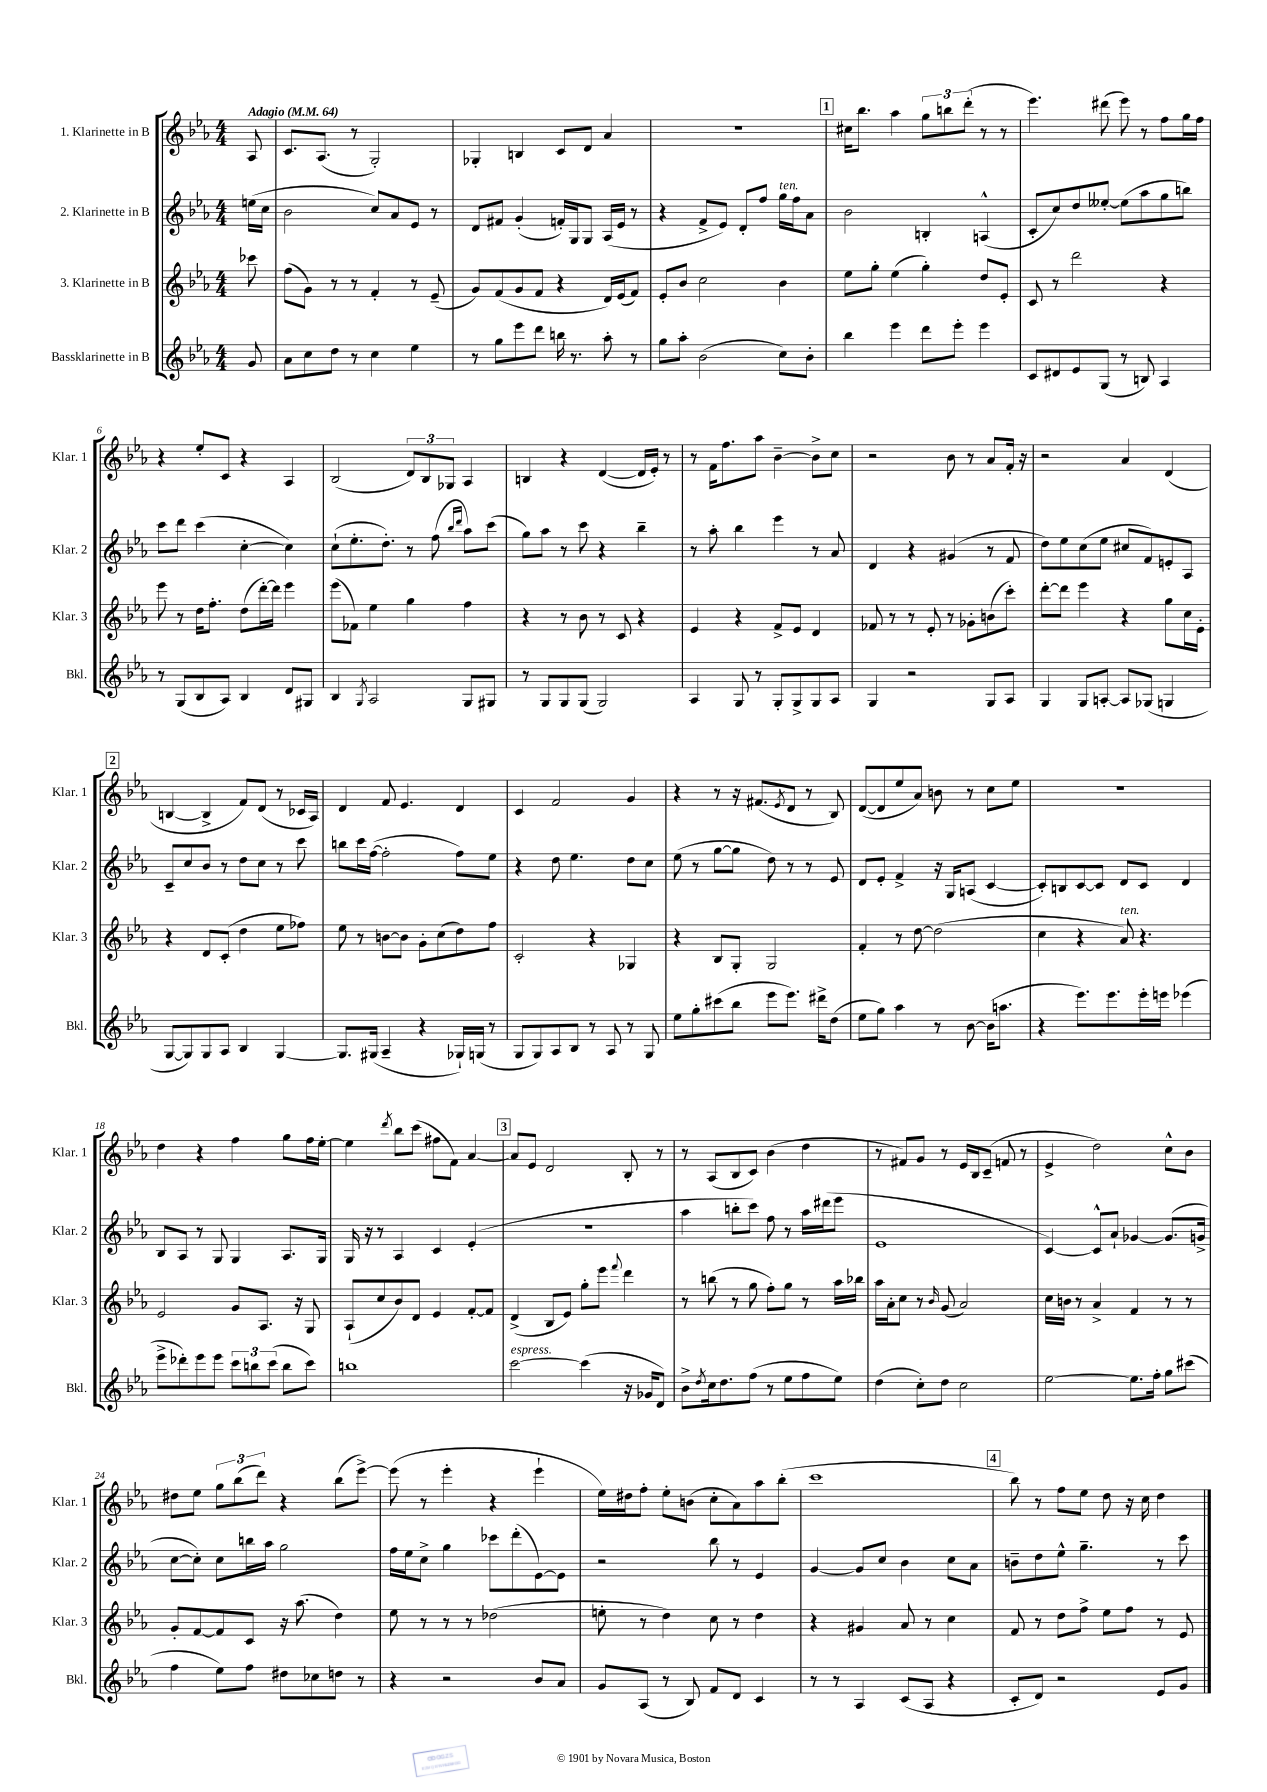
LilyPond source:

<<
\new StaffGroup <<
\new Staff = "s0" \with { instrumentName = "1. Klarinette in B" shortInstrumentName = "Klar. 1" } {
    \clef treble \key ees \major \numericTimeSignature \time 4/4 \partial 8 \tempo "Adagio" 4 = 64
    aes8 |
    c'8. aes8.( r8 g2-.) |
    ges4-. b4 c'8 d'8 aes'4 |
    R1 |
    \mark \markup { \box "1" } cis''16 bes''8. aes''4 \tuplet 3/2 { g''8 b''8 d'''8-.( } r8 r8 |
    ees'''4.) dis'''8( ees'''8) r8 f''8 g''16 f''16 |
    r4 ees''8-. c'8 r4 aes4 |
    bes2( \tuplet 3/2 { d'8) bes8 ges8 } aes4 |
    b4 r4 d'4~( d'16 ees'16-.) r8 |
    r8 f'16 f''8. aes''8 bes'4~-- bes'8-> c''8 |
    r2 bes'8 r8 aes'8 f'16-. r16 |
    r2 aes'4 d'4( |
    \mark \markup { \box "2" } b4~ b4-> f'8) d'8( r8 ces'16 aes16) |
    d'4 f'8 ees'4. d'4 |
    c'4 f'2 g'4 |
    r4 r8 r16 fis'8.( \acciaccatura { ees'8 } d'8 r8 bes8) |
    d'8~( d'8 ees''8 aes'8) b'8 r8 c''8 ees''8 |
    R1 |
    d''4 r4 f''4 g''8 f''16 ees''16~-. |
    ees''4 \acciaccatura { d'''8 } bes''8 c'''8( fis''8 f'8) aes'4~ |
    \mark \markup { \box "3" } aes'8 ees'8 d'2 bes8-. r8 |
    r8 aes8( bes8 c'8) bes'4( d''4 |
    r8 fis'8) g'8 r8 ees'16 bes16 c'8--( f'8 r8 |
    ees'4-> d''2) c''8-^ bes'8 |
    dis''8 ees''8 \tuplet 3/2 { g''8 bes''8( d'''8) } r4 bes''8( ees'''8~->) |
    ees'''8( r8 ees'''4-. r4 ees'''4-! |
    ees''16) dis''16 f''8-. ees''8-. b'8( c''8-. aes'8) aes''8 bes''8-.( |
    c'''1 |
    \mark \markup { \box "4" } bes''8) r8 f''8 ees''8 d''8 r16 c''16 d''4 \bar "|." |
}
\new Staff = "s1" \with { instrumentName = "2. Klarinette in B" shortInstrumentName = "Klar. 2" } {
    \clef treble \key ees \major \numericTimeSignature \time 4/4 \partial 8
    e''16( c''16 |
    bes'2 c''8) aes'8 ees'8 r8 |
    d'8 fis'8 g'4-.( f'16-.) g16 g8 aes16( ees'16 r8 |
    r4 f'8-> ees'8) d'8-. f''8 g''16^\markup { \italic "ten." } f''16 aes'8 |
    \mark \markup { \box "1" } bes'2 b4-. a4-^( |
    c'8-. c''8) d''8 eeses''8~-. eeses''8( aes''8 g''8 b''8) |
    c'''8 d'''8 c'''4( c''4~-. c''4) |
    c''8-!( ees''8.-. d''8.-.) r8 f''8( \grace { bes''16 d'''16 } aes''8) c'''8( |
    g''8) aes''8 r8 c'''8 r4 bes''4-- |
    r8 aes''8-. bes''4 ees'''4 r8 aes'8 |
    d'4 r4 gis'4( r8 f'8 |
    d''8) ees''8 c''8( ees''8 cis''8 f'8) e'8-. aes8 |
    \mark \markup { \box "2" } c'8-- c''8 bes'8 r8 d''8 c''8 r8 c'''8 |
    b''8 c'''16 f''16~( f''2-. f''8) ees''8 |
    r4 d''8 ees''4. d''8 c''8 |
    ees''8( r8 g''8~ g''8 d''8) r8 r8 ees'8 |
    d'8 ees'8-. f'4-> r16 g16 a8( c'4~ |
    c'8-.) b8 c'8~ c'8 d'8 c'8 d'4 |
    bes8 aes8 r8 g8 g4 aes8. g16 |
    g16 r16 r8 aes4 c'4 ees'4-.( |
    \mark \markup { \box "3" } R1 |
    aes''4 b''8-. c'''8) f''8 r8 aes''16 dis'''16( ees'''8 |
    ees'1 |
    c'4~) c'8-^ aes'8-! ges'4~ ges'8.( g'16-> |
    c''8~ c''8-.) c''8 b''16 aes''16 g''2 |
    f''16 ees''16 c''8-> g''4 ces'''8 d'''8-.( ees'8~) ees'8 |
    r2 bes''8 r8 ees'4 |
    g'4~ g'8 c''8 bes'4 c''8 aes'8 |
    \mark \markup { \box "4" } b'8-- d''8 ees''8-^ g''4.-- r8 c'''8 \bar "|." |
}
\new Staff = "s2" \with { instrumentName = "3. Klarinette in B" shortInstrumentName = "Klar. 3" } {
    \clef treble \key ees \major \numericTimeSignature \time 4/4 \partial 8
    ces'''8 |
    f''8( g'8) r8 r8 f'4-. r8 ees'8--( |
    g'8) f'8( g'8 f'8 r4 d'16) ees'16( f'8) |
    ees'8-. bes'8 c''2 bes'4 |
    \mark \markup { \box "1" } ees''8 g''8-. ees''4( g''4-.) d''8 ees'8-. |
    c'8 r8 d'''2 r4 |
    ees'''8 r8 d''16 f''8.-. d''8( d'''16~-.) d'''16 ees'''4 |
    ees'''8( fes'8) ees''4 g''4 f''4 |
    r4 r8 bes'8 r8 c'8 r4 |
    ees'4 r4 f'8-> ees'8 d'4 |
    fes'8 r8 r8 ees'8-. r8 ges'8-. b'8( c'''8-.) |
    d'''8~-. d'''8 ees'''4 r4 g''8 c''16 ees'16-. |
    \mark \markup { \box "2" } r4 d'8 c'8-.( d''4 ees''8 fes''8) |
    ees''8 r8 b'8~ b'8 g'8-. c''8( d''8) f''8 |
    c'2-. r4 ges4 |
    r4 bes8 g8-. g2 |
    f'4-. r8 d''8~ d''2( |
    c''4 r4 aes'8^\markup { \italic "ten." }) r4. |
    ees'2 g'8 aes8. r16 g8 |
    aes8-!( c''8 bes'8) d'8 ees'4 f'8~-. f'8 |
    \mark \markup { \box "3" } d'4->( bes8 ees'8) g''8-. ees'''8 \appoggiatura { f'''8 } d'''4 |
    r8 b''8( r8 g''8 f''8-.) g''8 r8 aes''16 bes''16 |
    aes''16 aes'16-. c''8 r8 \grace { bes'16 } g'8( aes'2) |
    c''16 b'16 r8 aes'4-> f'4 r8 r8 |
    g'8-. f'8~ f'8 c'8 r16 aes''8.( d''4) |
    ees''8 r8 r8 r8 des''2( |
    e''8-. r8 d''4) c''8 r8 d''4 |
    r4 gis'4 aes'8 r8 c''4 |
    \mark \markup { \box "4" } f'8 r8 d''8 f''8-> ees''8 f''8 r8 ees'8 \bar "|." |
}
\new Staff = "s3" \with { instrumentName = "Bassklarinette in B" shortInstrumentName = "Bkl." } {
    \clef treble \key ees \major \numericTimeSignature \time 4/4 \partial 8
    g'8 |
    aes'8 c''8 d''8 r8 c''4 ees''4 |
    r8 g''8 ees'''8 d'''8 b''16 r8. aes''8-. r8 |
    g''8 aes''8-. bes'2( c''8) bes'8-. |
    \mark \markup { \box "1" } bes''4 ees'''4 d'''8 ees'''8-. ees'''4 |
    c'8 dis'8 ees'8 g8( r8 b8) aes4 |
    r8 g8( bes8 aes8) bes4 d'8 gis8 |
    bes4 \acciaccatura { g8 } aes2 g8 gis8 |
    r8 g8 g8 g8( g2) |
    aes4 g8 r8 g8-. g8-> g8 aes8 |
    g4 r2 g8 aes8 |
    g4 g8 a8~-. a8 ges8( g4 |
    \mark \markup { \box "2" } g8~ g8) g8 aes8 bes4 g4~ |
    g8. gis16( aes4-- r4 ges16-!) g16( r8 |
    g8 g8) aes8 bes8 r8 aes8 r8 g8 |
    ees''8 g''8-. cis'''8( bes''8 ees'''8 ees'''8.) dis'''16-> d''8( |
    ees''8 g''8) aes''4 r8 bes'8~ bes'16( a''8. |
    r4 ees'''8.) ees'''8. ees'''16-. e'''16 ees'''4( |
    ees'''8-> des'''8-.) ees'''8 ees'''8 \tuplet 3/2 { c'''8 b''8 c'''8( } b''8 c'''8) |
    b''1 |
    \mark \markup { \box "3" } c'''2~^\markup { \italic "espress." } c'''4( r16 ges'16 d'8) |
    bes'8-> \acciaccatura { d''8 } c''16 d''8. f''8( r8 ees''8 f''8 ees''8) |
    d''4( c''8-.) d''8 c''2 |
    ees''2~ ees''8. f''16-. g''8 cis'''8( |
    f''4 ees''8) f''8 dis''8 ces''8 d''8 r8 |
    r4 r2 bes'8 aes'8 |
    g'8 aes8( r8 bes8) f'8 d'8 c'4 |
    r8 r8 aes4 c'8( aes8 r4 |
    \mark \markup { \box "4" } c'8-. d'8) r2 ees'8 g'8 \bar "|." |
}
>>
>>
